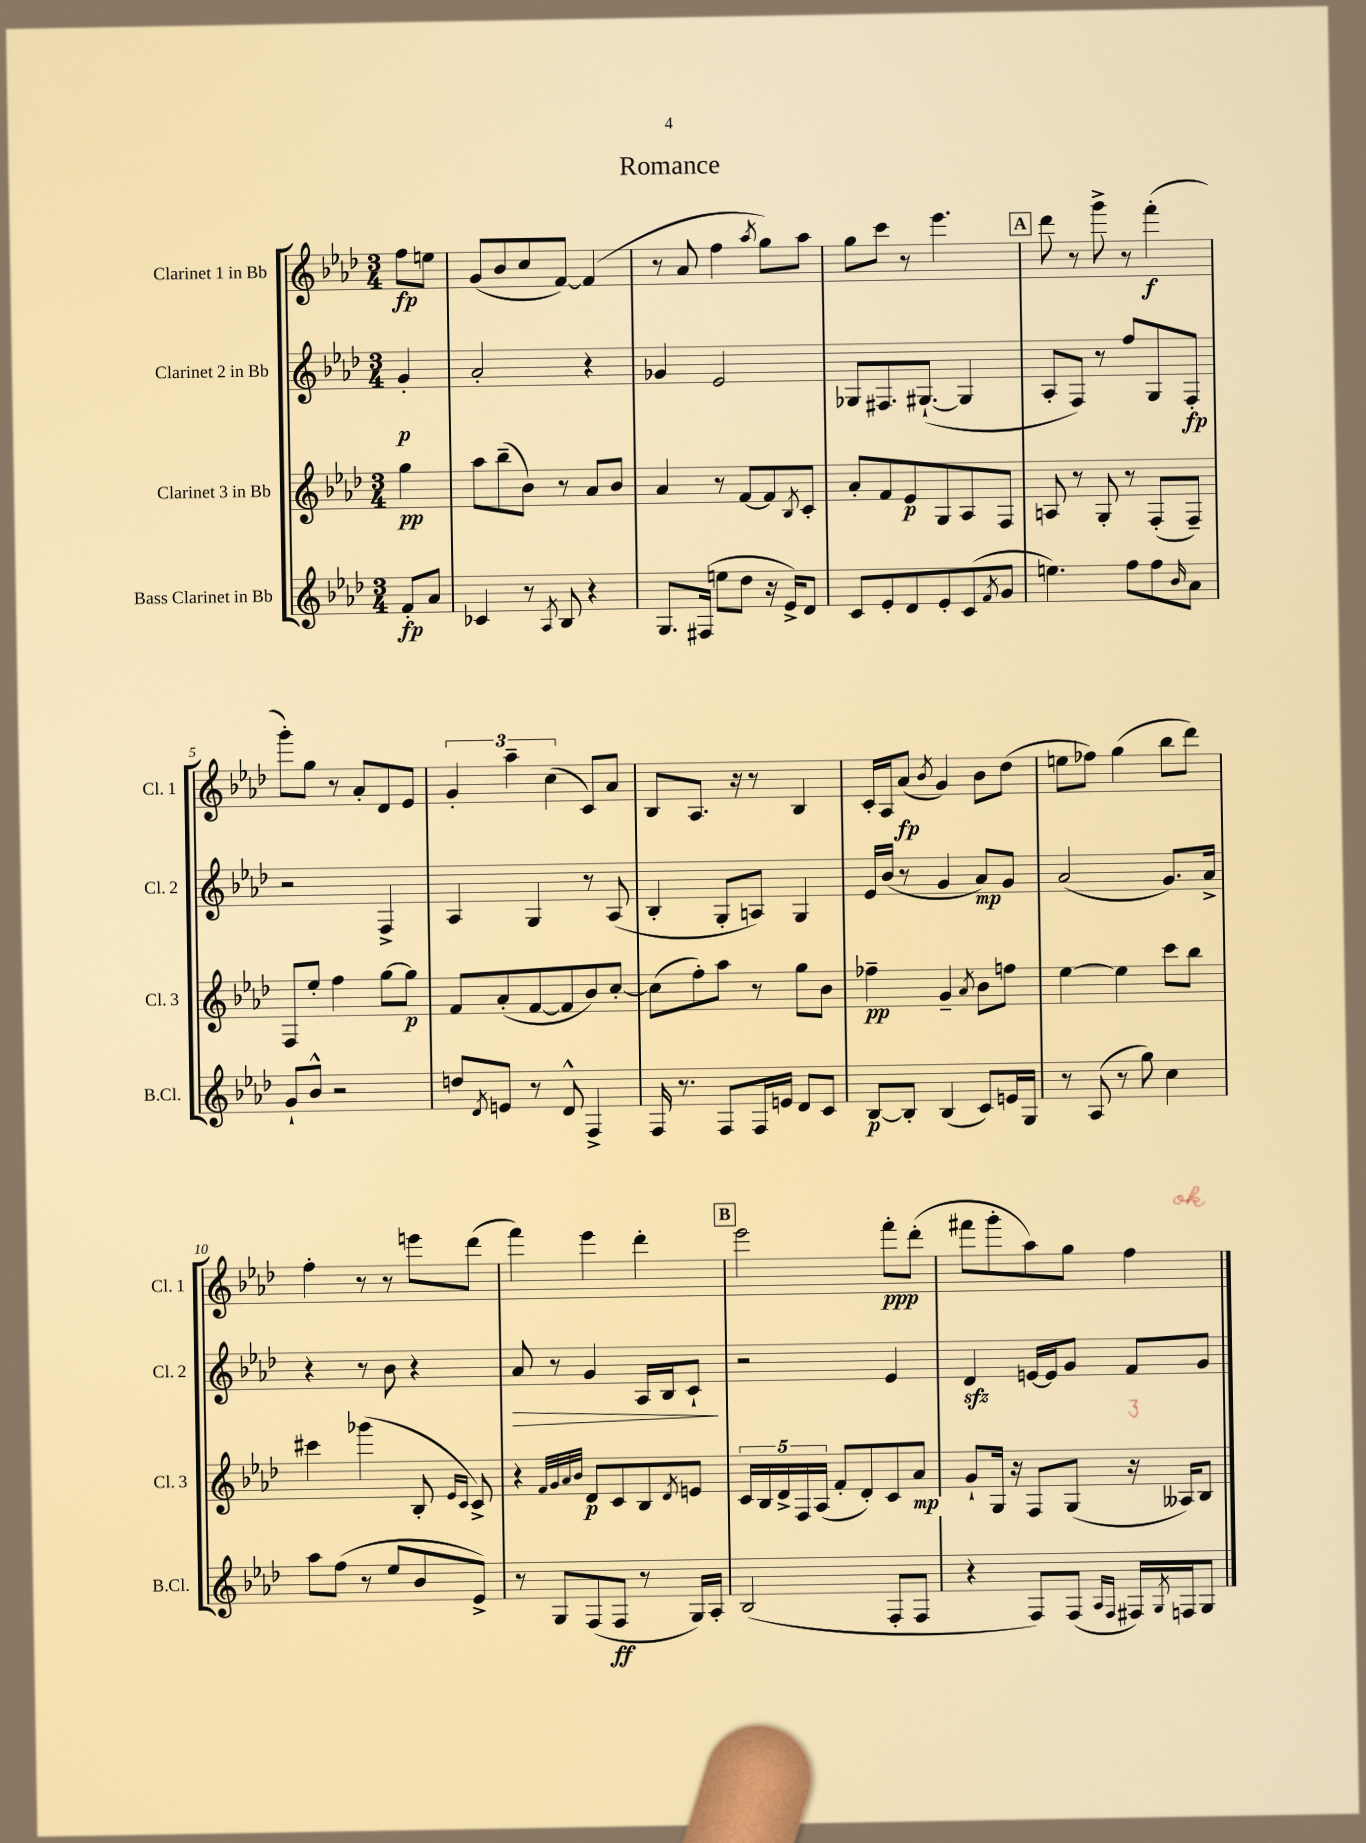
\header { title = "Romance" }
<<
\new StaffGroup <<
\new Staff = "s0" \with { instrumentName = "Clarinet 1 in Bb" shortInstrumentName = "Cl. 1" } {
    \clef treble \key aes \major \numericTimeSignature \time 3/4 \partial 4
    f''8\fp e''8 |
    g'8( bes'8 c''8 f'8~) f'4( |
    r8 aes'8 f''4 \acciaccatura { aes''8 } g''8) aes''8 |
    g''8 c'''8 r8 ees'''4. |
    \mark \markup { \box "A" } des'''8 r8 g'''8-> r8 f'''4-.\f( |
    g'''8-.) g''8 r8 aes'8-. des'8 ees'8 |
    \tuplet 3/2 { g'4-. aes''4-- c''4( } c'8) aes'8 |
    bes8 aes8. r16 r8 bes4 |
    c'16-. aes16 aes'8\fp( \acciaccatura { bes'8 } g'4) bes'8 des''8( |
    e''8 fes''8) g''4( bes''8 des'''8) |
    f''4-. r8 r8 e'''8 des'''8( |
    f'''4) ees'''4 des'''4-. |
    \mark \markup { \box "B" } ees'''2 f'''8-.\ppp des'''8-.( |
    fis'''8 g'''8-. aes''8) g''8 f''4 \bar "|." |
}
\new Staff = "s1" \with { instrumentName = "Clarinet 2 in Bb" shortInstrumentName = "Cl. 2" } {
    \clef treble \key aes \major \numericTimeSignature \time 3/4 \partial 4
    g'4-.\p |
    aes'2-. r4 |
    ges'4 ees'2 |
    ges8 fis8. gis8.~-!( gis4 |
    \mark \markup { \box "A" } aes8-. f8) r8 f''8 g8 f8-.\fp |
    r2 f4-> |
    aes4 g4 r8 aes8( |
    bes4-. g8-. a8) g4 |
    ees'16 bes'16( r8 g'4 aes'8\mp) g'8 |
    aes'2( g'8.) aes'16-> |
    r4 r8 bes'8 r4 |
    aes'8\> r8 g'4 aes16 bes16 c'8-!\! |
    \mark \markup { \box "B" } r2 ees'4 |
    des'4\sfz e'16~ e'16 g'8 f'8 g'8 \bar "|." |
}
\new Staff = "s2" \with { instrumentName = "Clarinet 3 in Bb" shortInstrumentName = "Cl. 3" } {
    \clef treble \key aes \major \numericTimeSignature \time 3/4 \partial 4
    g''4\pp |
    aes''8 bes''8--( bes'8) r8 aes'8 bes'8 |
    aes'4 r8 f'8~ f'8 \acciaccatura { bes8 } c'8-. |
    aes'8-. f'8 ees'8\p g8 aes8 f8 |
    \mark \markup { \box "A" } a8 r8 g8-. r8 f8-.( f8--) |
    f8 ees''8-. f''4 g''8~ g''8\p |
    f'8 aes'8-.( f'8~ f'8 bes'8) c''8~-. |
    c''8( f''8-.) aes''8 r8 g''8 bes'8 |
    fes''4--\pp g'4-- \acciaccatura { aes'8 } bes'8 f''8 |
    ees''4~ ees''4 c'''8 bes''8 |
    cis'''4 ges'''4( bes8-. \grace { ees'16 c'16 } c'8->) |
    r4 \grace { f'32 g'32 aes'32 bes'32 } des'8\p c'8 bes8 \acciaccatura { des'8 } e'8 |
    \mark \markup { \box "B" } \tuplet 5/4 { c'16 bes16 des'16-> f16 aes16( } f'8-. des'8-.) c'8 aes'8\mp |
    g'8-! g16 r16 f8 g8( r16 aeses16) bes8 \bar "|." |
}
\new Staff = "s3" \with { instrumentName = "Bass Clarinet in Bb" shortInstrumentName = "B.Cl." } {
    \clef treble \key aes \major \numericTimeSignature \time 3/4 \partial 4
    f'8-.\fp aes'8 |
    ces'4 r8 \acciaccatura { aes8 } bes8 r4 |
    g8. fis16( e''8 des''8 r16 ees'16->) des'8 |
    c'8 ees'8-. des'8 ees'8-. c'8( \acciaccatura { f'8 } g'8 |
    \mark \markup { \box "A" } e''4.) f''8 f''8 \grace { bes'16 } aes'8 |
    g'8-! bes'8-^ r2 |
    d''8 \acciaccatura { des'8 } e'8 r8 des'8-^ f4-> |
    f16 r8. f8 f16 e'16 des'8 c'8 |
    bes8~\p bes8-. bes4( c'8) e'16 g16 |
    r8 aes8( r8 g''8) c''4 |
    aes''8 f''8( r8 ees''8 bes'8 ees'8->) |
    r8 g8 f8( f8\ff r8 g16) aes16-. |
    \mark \markup { \box "B" } bes2( f8-. f8 |
    r4 f8) f8( \grace { aes16 f16 } fis16) \acciaccatura { g8 } f16 g8 \bar "|." |
}
>>
>>
